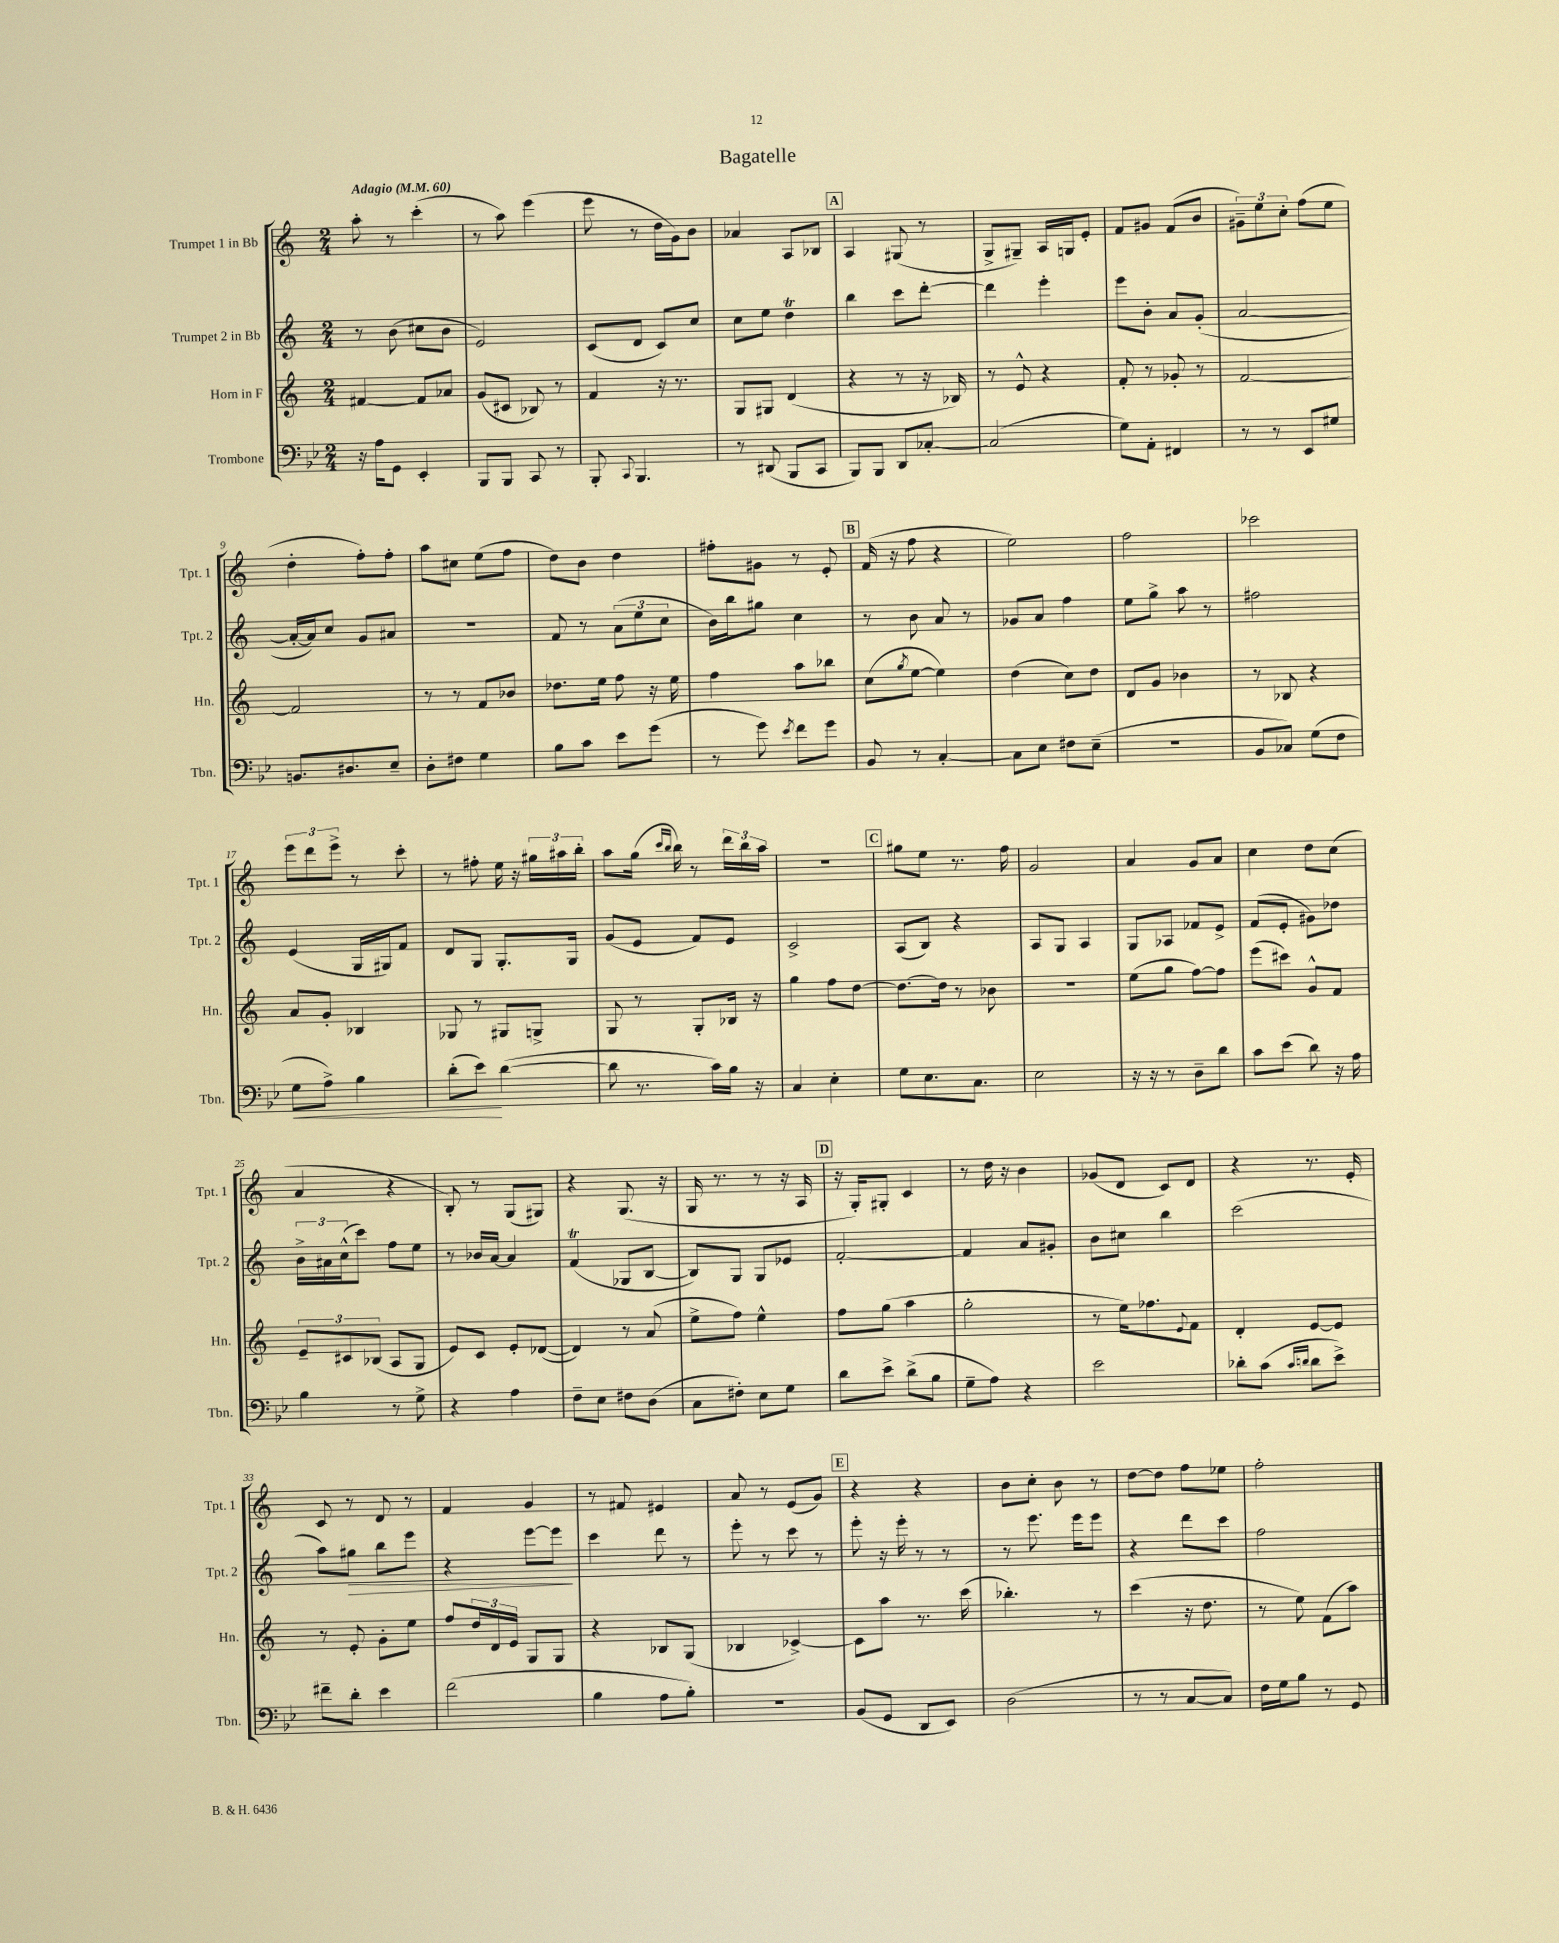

**kern	**kern	**kern	**kern
*staff4	*staff3	*staff2	*staff1
*clefF4	*clefG2	*clefG2	*clefG2
*k[b-e-]	*k[]	*k[]	*k[]
*M2/4	*M2/4	*M2/4	*M2/4
*MM60	*MM60	*MM60	*MM60
16r	[4f#/	8r	8aa'\
16A\LK	.	.	.
8GG\J	.	(8b\	8r
4EE-'/	8f#/]L	8cc#\L	(4ccc'\
.	8a-/J	8b\J	.
=	=	=	=
8BBB-/L	(8g/L	2e/)	8r
8BBB-/J	8c#/J	.	8aa\)
8CC/	8B-/)	.	(4eee\
8r	8r	.	.
=	=	=	=
8BBB-'/	4f/	(8c/L	8eee\
8qqCC/	.	.	.
4.BBB-/	.	8d/J	8r
.	16r	8c/L)	16dd\LL
.	8.r	.	16g\J)
.	.	8cc/J	8b\J
=	=	=	=
8r	8G/L	8cc\L	4a-/
(8DD#/	8G#/J	8ee\J	.
8BBB-/L	(4d/	4dd\	8A/L
8CC/J	.	.	8B-/J
=	=	=	=
8BBB-/L)	4r	4bb\	4A/
8BBB-/J	.	.	.
8DD/L	8r	8ccc\L	(8G#/
[8C-'/J	16r	[8ddd'\J	8r
.	16B-/)	.	.
=	=	=	=
(2C-/]	8r	4ddd\]	8G^/L
.	8e^^/	.	8G#~/J)
.	4r	4eee'\	16A/LL
.	.	.	16G/J
.	.	.	8e'/J
=	=	=	=
8G\L)	8f'/	8eee\L	8f/L
8AA'\J	8r	8b'\J	8g#/J
4FF#/	8g-'/	8a/L	(8f/L
.	8r	(8g'/J	8b/J
=	=	=	=
8r	[2f/	[2a/	12g#~\L)
.	.	.	12ee\
8r	.	.	.
.	.	.	12cc'\J
8EE-/L	.	.	(8ff\L
8G#/J	.	.	8ee\J
=	=	=	=
8.BB/L	2f/]	16a'/_LL	4dd'\
.	.	16a/]J)	.
.	.	8cc/J	.
8.D#/	.	.	.
.	.	8g/L	8ff'\L)
8E-~/J	.	8a#/J	8ff'\J
=	=	=	=
8D'\L	8r	2r	8aa\L
8F#\J	8r	.	8cc#\J
4G\	8f/L	.	(8ee\L
.	8b-/J	.	8ff\J
=	=	=	=
8B-\L	8.dd-\L	8f/	8dd\L)
8c\J	.	8r	8b\J
.	16ee\Jk	.	.
8e-\L	8ff\	(12a\L	4dd\
.	.	12ee\	.
(8g\J	16r	.	.
.	.	12cc\J	.
.	16ee\	.	.
=	=	=	=
8r	4ff\	16b\LL)	8ff#'\L
.	.	16bb\J	.
8g\)	.	8gg#\J	8g#\J
8qe-/	.	.	.
8f\L	8aa\L	4cc\	8r
8g\J	8bb-\J	.	8e'/
=	=	=	=
8BB-/	(8cc\L	8r	(16f/
.	.	.	16r
.	8qgg/	.	.
8r	[8ee\J	8b\	8ff\
[4C'/	4ee\])	8a/	4r
.	.	8r	.
=	=	=	=
8C\]L	(4dd\	8g-/L	2ee\)
8E-\J	.	8a/J	.
8F#\L	8cc\L)	4ff\	.
(8E-~\J	8dd\J	.	.
=	=	=	=
2r	8d/L	8ee\L	2ff\
.	8g/J	8gg^\J	.
.	4b-\	8aa\	.
.	.	8r	.
=	=	=	=
8BB-/L	8r	2ff#\	2ccc-\
8C-/J)	8B-/	.	.
(8G\L	4r	.	.
8F\J	.	.	.
=	=	=	=
8G\L	8a/L	(4e/	12eee\L
.	.	.	12ddd\
8A^\J)	8g'/J	.	.
.	.	.	12eee^\J
4B-\	4B-/	16G/LL	8r
.	.	16G#/J)	.
.	.	8f/J	8ccc'\
=	=	=	=
(8d'\L	8G-/	8d/L	8r
8e-\J)	8r	8G/J	8ff#'\
([4d\	8G#/L	8.G'/L	16ee\
.	.	.	16r
.	8G^/J	.	24gg#\LL
.	.	.	24aa#\
.	.	16G/Jk	.
.	.	.	24bb'\JJ
=	=	=	=
8d\]	8G/	(8g/L	8aa\L
8.r	8r	8e/J	(16gg\Jk
.	.	.	16qqccc/LL
.	.	.	16qqbb/JJ
.	.	.	16bb\)
.	8G'/L	8f/L)	8r
16c\LL)	.	.	.
16B-\JJ	16B-/Jk	8e/J	24ddd\LL
.	.	.	24bb\
16r	16r	.	.
.	.	.	24aa\JJ
=	=	=	=
4C/	4gg\	2c^/	2r
4E-'\	8ff\L	.	.
.	[8dd\J	.	.
=	=	=	=
8G\L	8.dd\_L	(8A/L	8gg#\L
8.E-\	.	8B/J)	8ee\J
.	16dd\]Jk	.	.
.	8r	4r	8.r
8.C\J	.	.	.
.	8b-\	.	.
.	.	.	16ff\
=	=	=	=
2E-\	2r	8A/L	2g/
.	.	8G/J	.
.	.	4A/	.
=	=	=	=
16r	(8ee\L	8G/L	4a/
16r	.	.	.
8r	8gg\J	8A-/J	.
8D~\L	[8ff\L)	8f-/L	8g/L
8d\J	8ff\]J	8e^/J	8a/J
=	=	=	=
8c\L	(8eee\L	(8f/L	4cc\
(8e-\J	8ccc#\J)	8e'/J	.
8d\)	8g^^/L	8g#\L)	8dd\L
16r	8f/J	8dd-\J	(8cc\J
16A\	.	.	.
=	=	=	=
4B-\	12e~/L	24b^\LL	4a/
.	.	24a#\	.
.	12c#/	(24cc^^\J	.
.	.	8ccc\J)	.
.	(12B-/J	.	.
8r	8A/L	8ff\L	4r
8G^\	8G/J	8ee\J	.
=	=	=	=
4r	8e/L)	8r	8B'/)
.	8c/J	16b-/LL	8r
.	.	[16a/JJ	.
4A\	8e'/L	4a/]	(8G/L
.	([8d-/J	.	8G#/J)
=	=	=	=
8F~\L	4d-/])	(4f/	4r
8E-\J	.	.	.
8F#\L	8r	8G-/L	(8.G/
(8D\J	(8a/	[8B/J	.
.	.	.	16r
=	=	=	=
8C\L	8ee^\L	8B/]L)	16G/
.	.	.	8.r
8F#'\J)	8ff\J)	8G/J	.
8E-\L	4ee^^\	8G/L	8r
8G\J	.	8e-/J	16r
.	.	.	16A/
=	=	=	=
8d\L	8ff\L	[2f'/	16r
.	.	.	16G'/LK)
8e-^\J	(8gg\J	.	8G#'/J
(8d^\L	4aa\	.	4c/
8B-\J	.	.	.
=	=	=	=
8G~\L	2gg'\	4f/]	8r
8A\J)	.	.	16dd\
.	.	.	16r
4r	.	8a/L	4b\
.	.	8g#'/J	.
=	=	=	=
2e-\	8r	8b\L	(8g-/L
.	16ee\LK)	8cc#\J	8d/J
.	8.ff-\	.	.
.	.	4bb\	8c/L)
.	8qqe/	.	.
.	8f\J	.	8d/J
=	=	=	=
8d-'\L	4d'/	(2ccc\	4r
(8c\J	.	.	.
16qqc/LL	.	.	.
16qqd/JJ	.	.	.
8d\L	[8e/L	.	8.r
8e-^\J)	8e/]J	.	.
.	.	.	16e'/
=	=	=	=
8f#~\L	8r	8aa\L)	8c/
8d'\J	8e'/	8gg#\J	8r
4e-\	8g'\L	8bb\L	8d/
.	8ee\J	8eee\J	8r
=	=	=	=
(2f\	8ff/L	4r	4f/
.	24dd/L	.	.
.	24d/	.	.
.	24e/JJ	.	.
.	8G/L	[8eee\L	4g/
.	8G/J	8eee\]J	.
=	=	=	=
4B-\	4r	4ccc\	8r
.	.	.	8f#/
8A\L	8B-/L	8ddd\	4e#/
8B-'\J)	(8G/J	8r	.
=	=	=	=
2r	4B-/	8eee'\	8a/
.	.	8r	8r
.	[4c-^/)	8ccc\	(8e/L
.	.	8r	8g/J)
=	=	=	=
(8BB-/L	8c-\]L	8eee'\	4r
8GG/J	8aa\J	16r	.
.	.	16eee'\	.
8DD/L	8.r	8r	4r
8EE-/J)	.	8r	.
.	(16ccc\	.	.
=	=	=	=
(2D\	4.bb-'\)	8r	8b\L
.	.	8.eee\	8cc'\J
.	.	.	8b\
.	.	16eee\LK	.
.	8r	8eee\J	8r
=	=	=	=
8r	(4ccc\	4r	[8dd\L
8r	.	.	8dd\]J
[8C/L	16r	8ddd\L	8ff\L
.	8.dd\	.	.
8C/]J)	.	8ccc\J	8ee-\J
=	=	=	=
16F\LL	8r	2ff\	2ff'\
16G\J	.	.	.
8B-\J	8ee\)	.	.
8r	(8f\L	.	.
8GG/	8aa\J)	.	.
==	==	==	==
*-	*-	*-	*-
